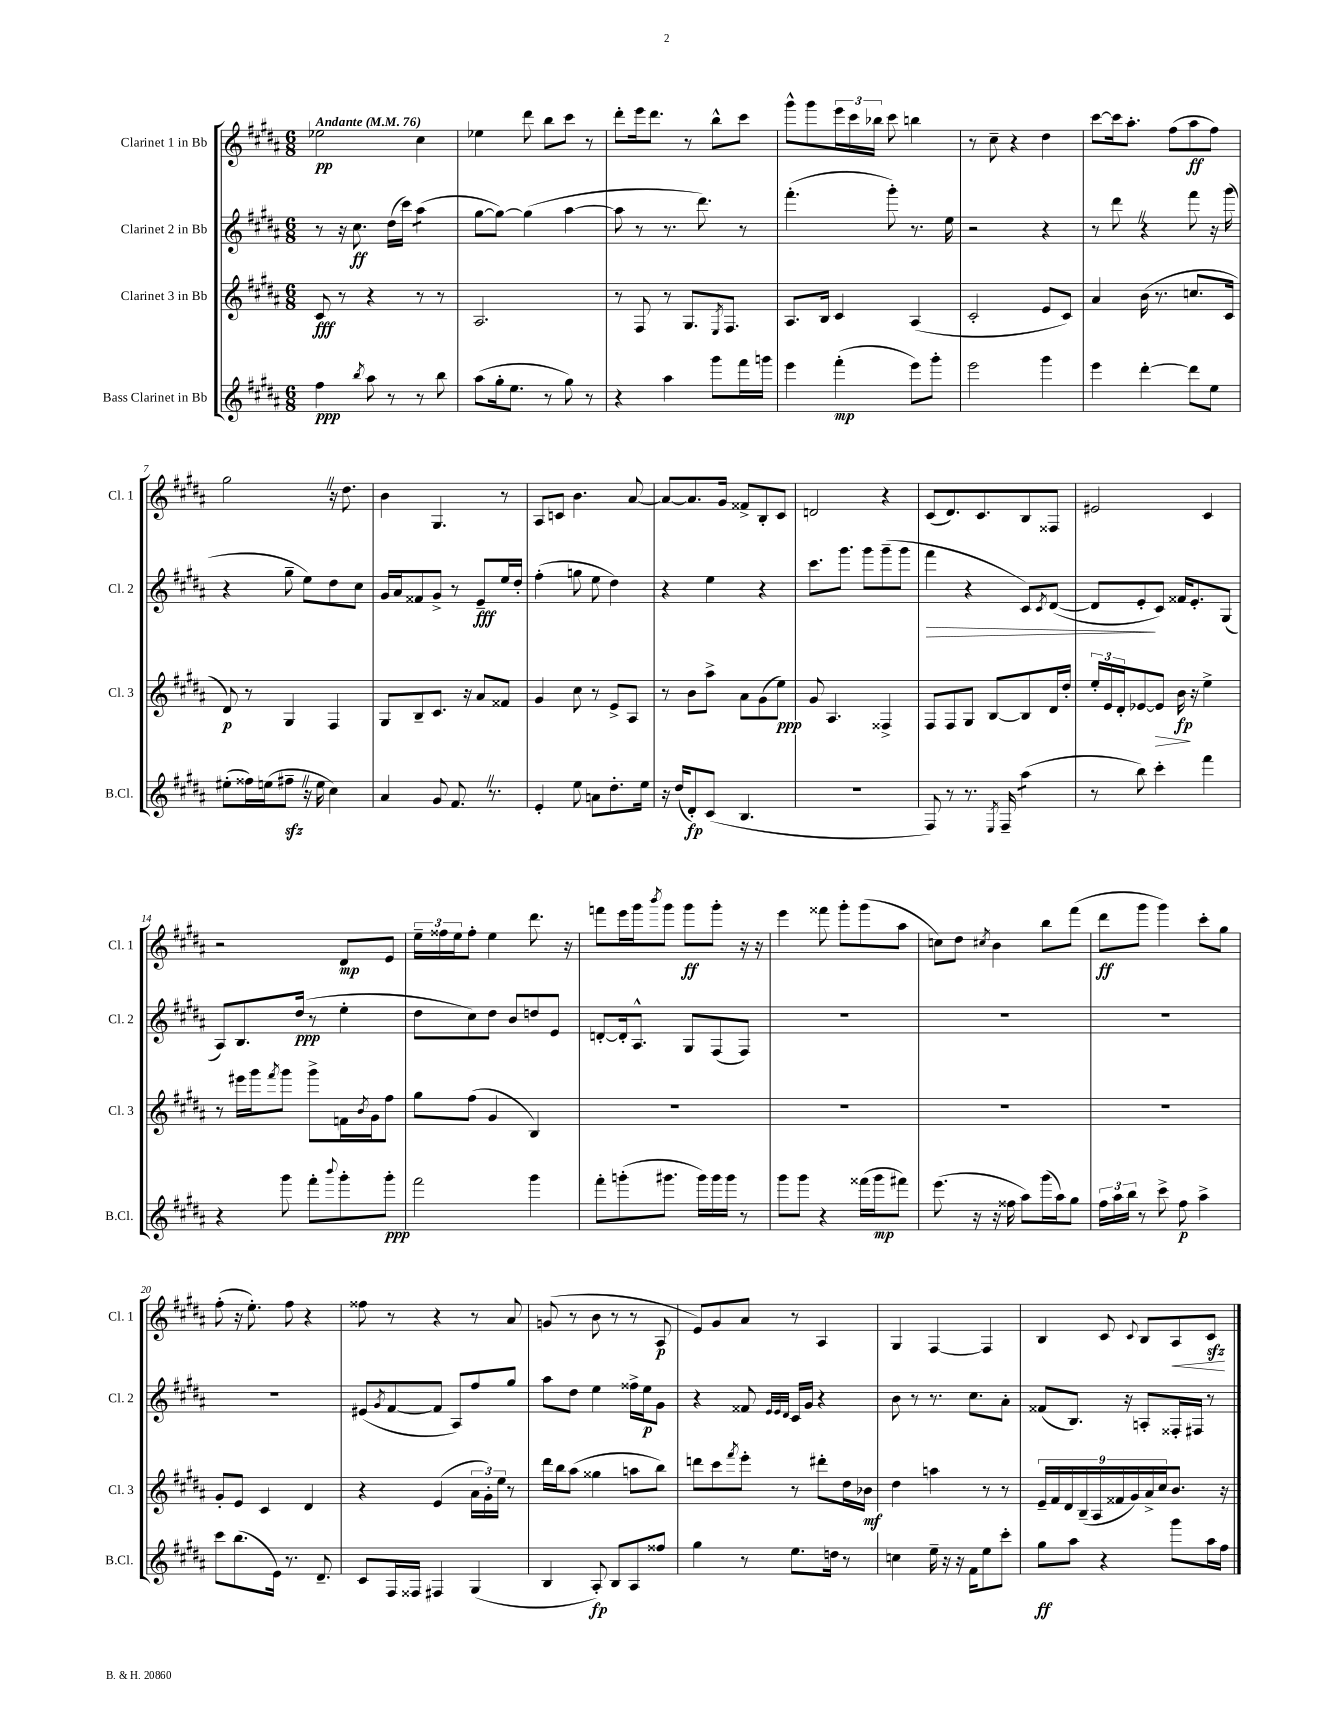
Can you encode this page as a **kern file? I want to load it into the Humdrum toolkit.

**kern	**kern	**kern	**kern
*staff4	*staff3	*staff2	*staff1
*clefG2	*clefG2	*clefG2	*clefG2
*k[f#c#g#d#a#]	*k[f#c#g#d#a#]	*k[f#c#g#d#a#]	*k[f#c#g#d#a#]
*M6/8	*M6/8	*M6/8	*M6/8
*MM76	*MM76	*MM76	*MM76
4ff#\	8c#/	8r	2ee-\
.	8r	16r	.
.	.	8.cc#\	.
8qbb/	.	.	.
8aa#\	4r	.	.
8r	.	(16dd#\LL	.
.	.	16ccc#\JJ)	.
8r	8r	(4aa#\	4cc#\
8bb\	8r	.	.
=	=	=	=
(8aa#\L	2.A#/	[8gg#\L	4ee-\
16gg#'\k	.	8gg#\_J)	.
8.ee\J	.	.	.
.	.	(4gg#\]	8ddd#\
8r	.	.	8bb\L
8gg#\)	.	[4aa#\	8ccc#\J
8r	.	.	8r
=	=	=	=
4r	8r	8aa#\]	8ddd#'\L
.	8F#/	8r	16eee\k
.	.	.	8.ddd#\J
4aa#\	8r	8.r	.
.	8.G#/L	.	8r
.	.	8.ddd#\)	.
8ggg#\L	.	.	8bb^^\L
.	8qE/	.	.
.	8.F#/J	.	.
16fff#\L	.	8r	8ccc#\J
16ggg\JJ	.	.	.
=	=	=	=
4eee\	8.A#/L	(4.fff#'\	8ggg#^^\L
.	.	.	8ggg#\
.	16B/Jk	.	.
(4fff#'\	4c#/	.	24eee\L
.	.	.	24ccc#\
.	.	.	24bb-\JJ
.	.	8ggg#'\)	8ccc#\
8eee\L)	(4A#/	8.r	4bb\
8ggg#'\J	.	.	.
.	.	16ee\	.
=	=	=	=
2eee\	2c#'/	2r	8r
.	.	.	8cc#~\
.	.	.	4r
4ggg#\	8e/L	4r	4dd#\
.	8c#/J)	.	.
=	=	=	=
4eee\	4a#/	8r	[8ccc#\L
.	.	8ddd#\	16ccc#\]k
.	.	.	8.aa#'\J
[4ddd#'\	(16b\	4r	.
.	8.r	.	.
.	.	.	(8ff#\L
8ddd#\]L	8.cc/L	8fff#\	8aa#\
8ee\J	.	16r	8ff#\J)
.	16c#/Jk	(16ggg#\	.
=	=	=	=
(8ee#'\L	8d#/)	4r	2gg#\
16ff##\L)	8r	.	.
(16ee\J	.	.	.
8ff#~\J	4G#/	8gg#~\	.
16r	.	8ee\L)	.
16ee\	.	.	.
4cc#\)	4F#/	8dd#\	16r
.	.	.	8.dd#\
.	.	8cc#\J	.
=	=	=	=
4a#/	8G#/L	16g#/LL	4b\
.	.	16a#/J	.
.	8B~/	8f##/	.
8g#/	8.c#/J	8g#^/J	4.G#/
8.f#/	.	8r	.
.	16r	.	.
.	8a#/L	8e~/L	.
8.r	.	.	.
.	8f##/J	16ee/L	8r
.	.	16dd#'/JJ	.
=	=	=	=
4e'/	4g#/	(4ff#'\	8A#/L
.	.	.	8c/J
8ee\	8cc#\	8gg\	4.b\
8a\L	8r	8ee\	.
8.dd#'\	8e^/L	4dd#\)	.
.	8A#/J	.	[8a#/
16ee\Jk	.	.	.
=	=	=	=
16r	8r	4r	8a#/_L
(16dd#/LK	.	.	.
8d#'/)	8b\L	.	8.a#/]
(8c#/J	8aa#^\J	4ee\	.
.	.	.	16g#/Jk
4.B/	8a#\L	.	8f##^/L
.	(8g#\	4r	8B'/
.	8ee\J)	.	8c#/J
=	=	=	=
2.r	8g#/	8.ccc#\L	2d/
.	4.A#/	.	.
.	.	8.ggg#\J	.
.	.	8ggg#\L	.
.	4F##^/	(8ggg#~\	4r
.	.	8ggg#\J	.
=	=	=	=
8F#/)	8F#/L	4fff#\	(8c#/L
8r	8F#/	.	8.d#/)
8.r	8G#/J	4r	.
.	.	.	8.c#/
.	[8B/L	.	.
8qE/	.	.	.
16F#~/	.	.	.
(4aa#\	8B/]	8c#/L)	8B/
.	.	8qc#/	.
.	16d#/L	([8d#/J	8F##/J
.	16dd#'/JJ	.	.
=	=	=	=
8r	24ee'/LL	8d#/]L	2e#/
.	24e/	.	.
.	24d#'/J	.	.
8bb\)	[8e-/	8e'/	.
4ccc#'\	8e-/]J	8c#/J)	.
.	16b\	16f##/LK	.
.	16r	8.e'/	.
4fff#\	4ee^\	.	4c#/
.	.	(8G#/J	.
=	=	=	=
4r	8r	8A#/L)	2r
.	16eee#\LL	8.B/	.
.	16ggg#\J	.	.
.	8qfff#/	.	.
8ggg#\	8ggg#\J	.	.
.	.	(16dd#/Jk	.
8fff#'\L	8ggg#^\L	8r	.
8qqbbb/	.	.	.
8ggg#'\	16f\L	4ee'\	8d#/L
.	8qb/	.	.
.	16g#\J	.	.
8ggg#'\J	8ff#\J	.	8e/J
=	=	=	=
2fff#\	8gg#\L	8dd#\L	24ee~\LL
.	.	.	24ff##\
.	.	.	24ee\J
.	(8ff#\J	8cc#\)	8ff##'\J
.	4g#/	8dd#\J	4ee\
.	.	8b/L	.
4ggg#\	4B/)	8dd/	8.ddd#\
.	.	8e/J	.
.	.	.	16r
=	=	=	=
8fff#'\L	2.r	[8d'/L	8fff\L
(8ggg'\	.	16d'/]k	16eee\L
.	.	8.A#^^/J	16ggg#\J
.	.	.	8qbbb/
8.ggg#\J	.	.	8ggg#\J
.	.	8G#/L	8ggg#\L
16ggg#\LL)	.	.	.
16ggg#\	.	(8F#/	8ggg#'\J
16ggg#\JJ	.	.	.
8r	.	8F#/J)	16r
.	.	.	16r
=	=	=	=
8ggg#\L	2.r	2.r	4eee\
8ggg#\J	.	.	.
4r	.	.	8fff##\
.	.	.	8ggg#'\L
(16fff##\LL	.	.	(8ggg#\
16ggg#\J	.	.	.
8fff#\J)	.	.	8aa#\J
=	=	=	=
(8.eee\	2.r	2.r	8cc\L)
.	.	.	8dd#\J
16r	.	.	.
.	.	.	8qcc#/
16r	.	.	4b\
16ff##\	.	.	.
8aa#\L)	.	.	.
(16ggg#\L	.	.	8bb\L
16aa#\J)	.	.	.
8gg#\J	.	.	(8fff#\J
=	=	=	=
24ff#\LL	2.r	2.r	8ddd#\L
24aa#\	.	.	.
24bb\JJ	.	.	.
8r	.	.	8ggg#\J
8ccc#^\	.	.	4ggg#\)
8ff#\	.	.	.
4aa#^\	.	.	8ccc#'\L
.	.	.	8gg#\J
=	=	=	=
8ccc#\L	8g#'/L	2.r	(8ff#'\
(8.bb\	8e/J	.	16r
.	.	.	8.ee'\)
.	4c#/	.	.
16e\Jk)	.	.	.
8.r	.	.	8ff#\
.	4d#/	.	4r
8.d#~/	.	.	.
=	=	=	=
8c#/L	4r	(8e#/L	8ff##\
.	.	8qg#/	.
16F#/L	.	[8f#/	8r
16F##/JJ	.	.	.
4F#/	(4e/	8f#/]J	4r
.	.	8A#/L)	.
(4G#/	24a#\LL	8ff#/	8r
.	24g#'\)	.	.
.	24ee\JJ	.	.
.	8r	8gg#/J	8a#/
=	=	=	=
4B/	16ddd#\LL	8aa#\L	(8g/
.	16bb\J	.	.
.	(8aa#\J	8dd#\J	8r
8A#'/)	4gg##\	4ee\	8b\
8B/L	.	.	8r
8A#/	8aa\L	16ff##^\LL	8r
.	.	16ee\J	.
8ff##/J	8bb\J)	8g#\J	8A#/
=	=	=	=
4gg#\	8ddd\L	4r	8e/L)
.	8ccc#\	.	8g#/
.	8qfff#/	.	.
8r	8eee'\J	8f##/	8a#/J
.	.	32qqe/LLL	.
.	.	32qqe/	.
.	.	32qqd#/JJJ	.
8.ee\L	8r	16c#/LL	8r
.	.	16g#/JJ	.
.	8ddd#'\L	4r	4A#/
16dd\Jk	.	.	.
8r	16dd#\L	.	.
.	16b-\JJ	.	.
=	=	=	=
4cc\	4dd#\	8b\	4G#/
.	.	8r	.
16ee~\	4aa\	8.r	[4F#/
16r	.	.	.
16r	.	.	.
16f#\LK	.	8.cc#\L	.
8ee\	8r	.	4F#/]
8ccc#'\J	8r	8a#'\J	.
=	=	=	=
8gg#\L	18e~/LL	(8f##/L	4B/
.	18f#/	.	.
.	18d#/	.	.
8aa#\J	.	8.B/J)	.
.	(18B~/	.	.
.	18A#/	.	.
4r	.	.	8c#/
.	18f##/	.	.
.	.	16r	.
.	18g#/)	.	.
.	.	.	8qqc#/
.	.	8A'/L	8B/L
.	18a#^/	.	.
.	18cc#/J	.	.
8ggg#\L	8.b/J	16F##'/L	8A#/
.	.	16F#/JJ	.
16aa#\L	.	8r	8c#/J
16ff#\JJ	16r	.	.
==	==	==	==
*-	*-	*-	*-
